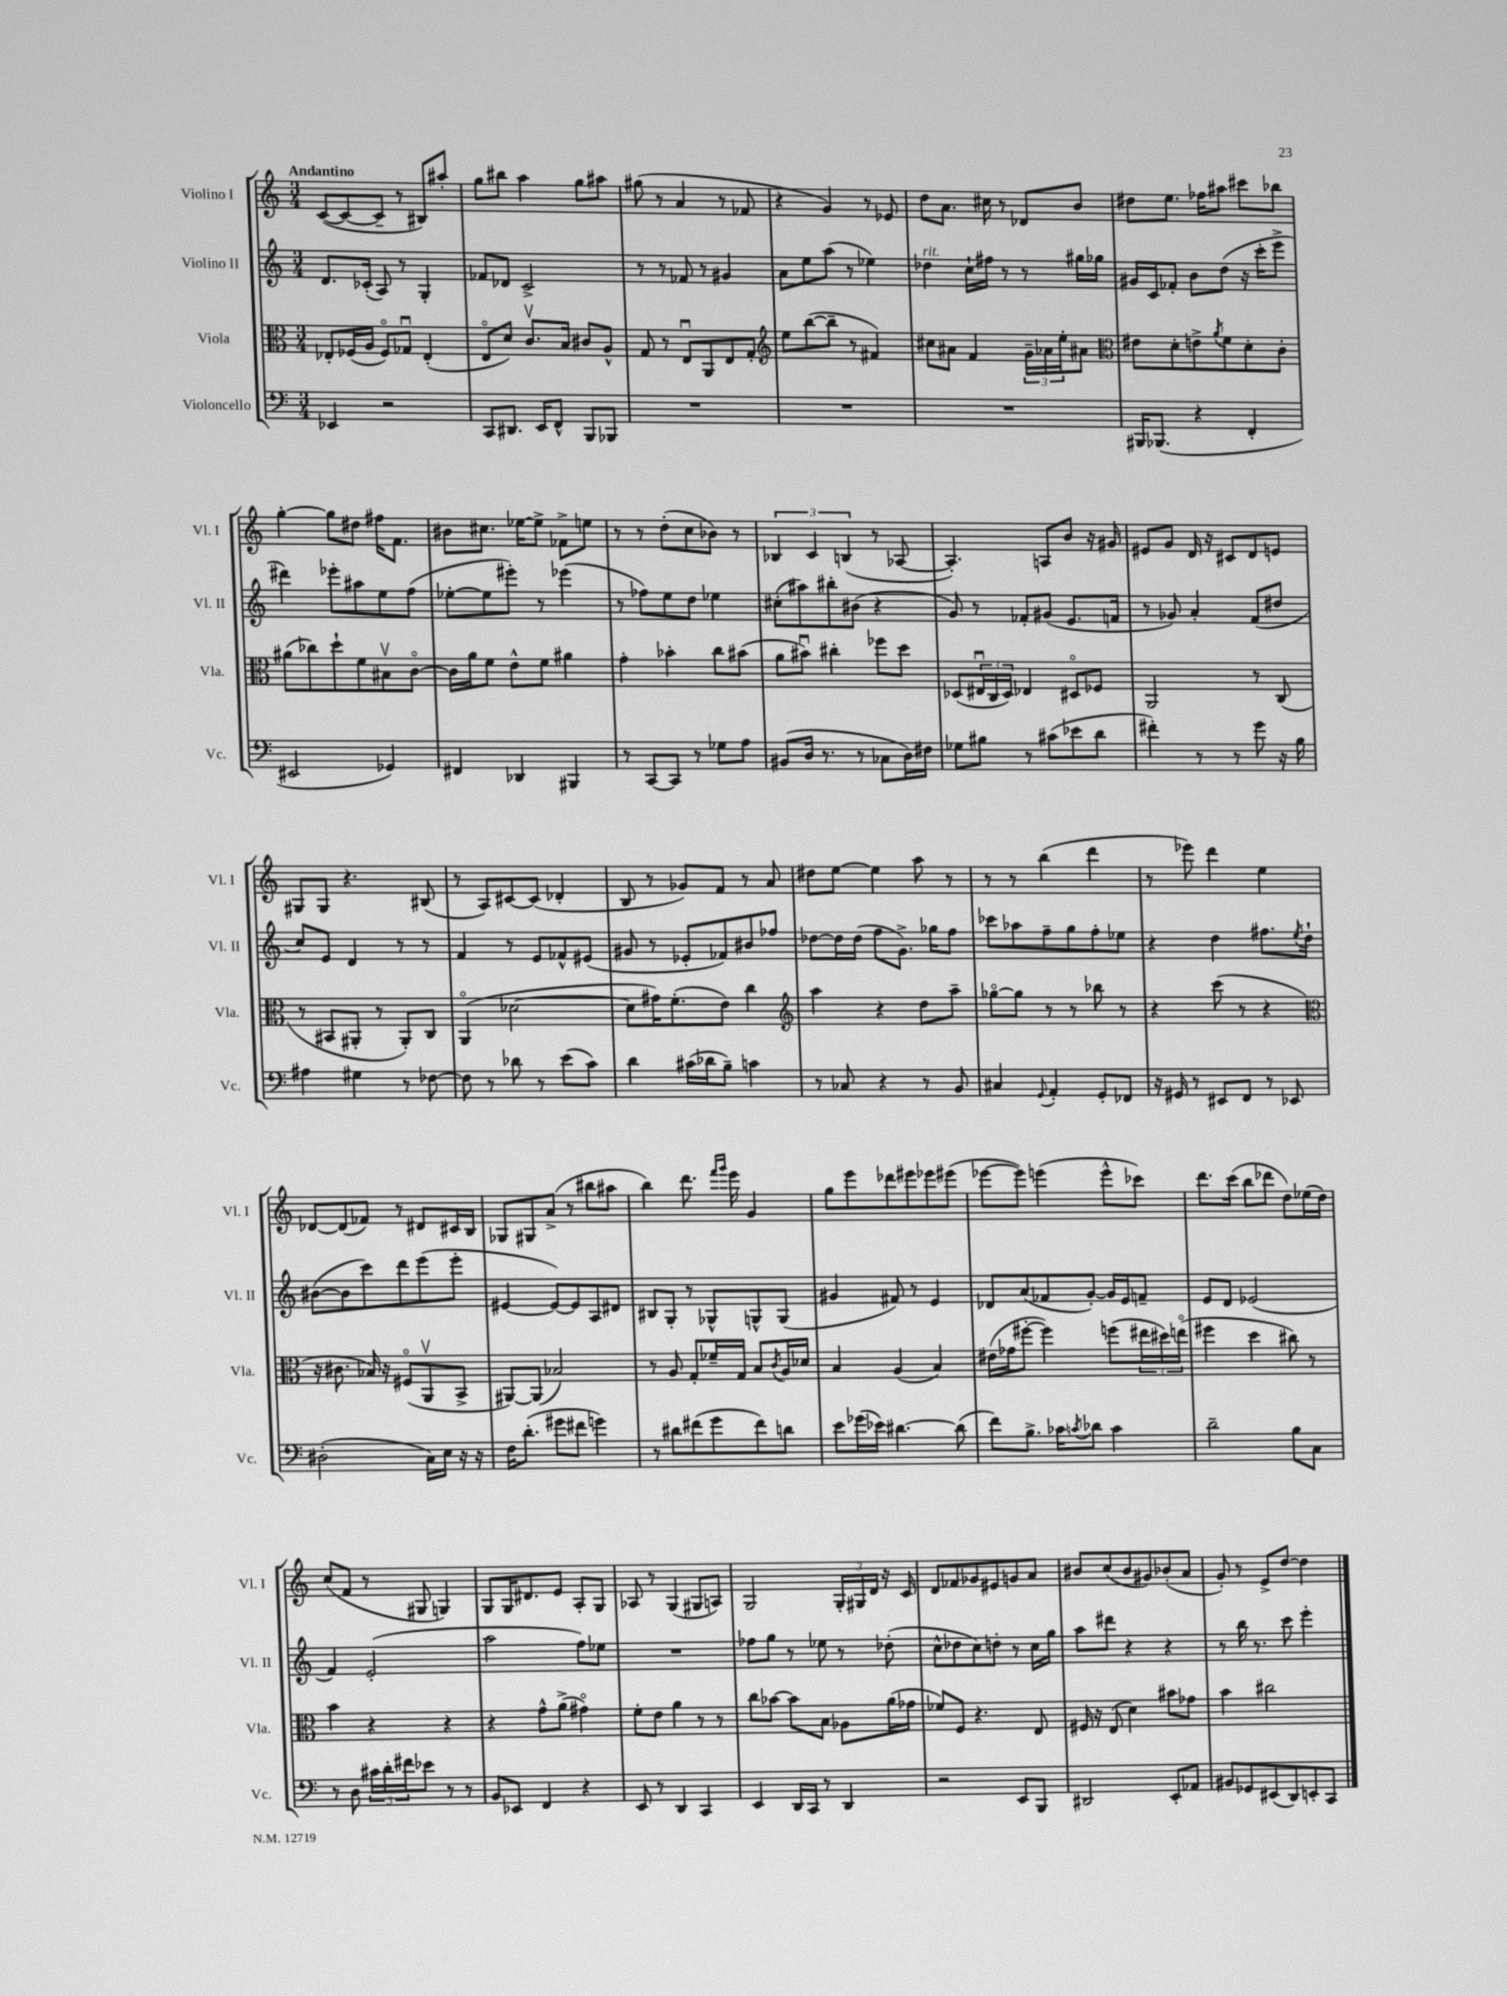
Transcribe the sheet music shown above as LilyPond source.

<<
\new StaffGroup <<
\new Staff = "s0" \with { instrumentName = "Violino I" shortInstrumentName = "Vl. I" } {
    \clef treble \key c \major \numericTimeSignature \time 3/4 \tempo "Andantino"
    c'8~( c'8~ c'8-- r8 bis8) ais''8-. |
    g''8 bis''8 a''4 g''8 ais''8 |
    gis''8( r8 a'4 r8 fes'8 |
    r4 g'4) r8 ees'8 |
    d''8 a'8. cis''16 r8 des'8 b'8 |
    dis''8 e''8. fes''16 ais''8 cis'''8 bes''8 |
    g''4~-. g''8 dis''8 fis''16 f'8. |
    bis'8 cis''8. ees''16~ ees''8-> fes'8-> e''8 |
    r8 r8 d''8-.( c''8 bes'8) r8 |
    \tuplet 3/2 { bes4 c'4 b4( } r8 aes8~ |
    aes4.-.) a8 b'8 r16 gis'16 |
    eis'8 g'8 d'16 r16 cis'8 d'8 e'8 |
    gis8 gis8 r4. bis8( |
    r8 a8) cis'8~ cis'8( des'4-. |
    b8 r8 ges'8) f'8 r8 a'8 |
    dis''8 e''8~ e''4 a''8 r8 |
    r8 r8 b''4( d'''4 |
    r8 ees'''8) d'''4 e''4 |
    des'8~ des'8( fes'8) r8 dis'8 cis'16 b16 |
    ges8 gis8 a'8->( r8 bis''8 ais''8 |
    b''4) d'''8. \grace { f'''16 g'''16 } e'''16 g'4 |
    g''8 e'''8 des'''8 eis'''8 ees'''8 eis'''8( |
    ees'''8~ ees'''8) e'''4( e'''8-^ ces'''8) |
    d'''8. c'''16( b''8 des'''8 d''8) ees''16( d''16) |
    c''8( f'8 r8 gis8 g4) |
    g8 g16 dis'8. e'8 a8-. g8 |
    aes8 r8 g4( gis8 a8) |
    g2 \tuplet 3/2 { g16-. gis16 d'16 } r16 c'16 |
    d'8 fes'8 ges'8 eis'8 g'8 a'8 |
    bis'8 c''8( bis'8 gis'8) bes'8-.( a'8 |
    g'8-.) r8 e'8-> d''8~ d''4 \bar "|." |
}
\new Staff = "s1" \with { instrumentName = "Violino II" shortInstrumentName = "Vl. II" } {
    \clef treble \key c \major \numericTimeSignature \time 3/4
    d'8. ces'16-.( a8) r8 g4-. |
    fes'8 des'8 c'2-> |
    r8 r8 fes'8 r8 gis'4 |
    a'8 e''8 a''8( r8 ees''4) |
    des''4^\markup { \italic "rit." } c''16-! fis''16 r8 r8 gis''16 ges''16 |
    gis'16 c'16 fes'8-. b'8 d''8( r16 c'''16-. e'''8-> |
    dis'''4) ees'''8-. ais''8 e''8 f''8( |
    ees''8~-. ees''8 eis'''8-.) r8 ees'''4( |
    r8 fes''8) e''8 d''8 ees''4 |
    cis''8-.( ais''8) bis''8-. bis'8( r4 |
    g'8) r8 fes'8-. gis'8( e'8. f'16 |
    r8 ges'8) a'4-. f'8( dis''8 |
    c''8) e'8 d'4 r8 r8 |
    f'4 r8 e'8 fes'8-^ eis'8( |
    gis'8 r8 ees'8-. fes'8) bis'8 fes''8 |
    des''8~ des''16 des''16( f''8 g'8.->) ges''16 f''8 |
    ces'''8 aes''8 f''8-- g''8 f''8-. ees''8 |
    r4 d''4 fis''8. \acciaccatura { e''8 } d''16-! |
    bis'8~( bis'8 c'''8) d'''8 e'''8( e'''8-. |
    eis'4~ eis'8~) eis'8 a8 dis'8 |
    bis8 g8-. r8 ges8-^ g8-^ g8( |
    gis'4 fis'8) r8 e'4 |
    des'8 a'8( fes'8 g'8~-.) g'16 e'16 f'8-- |
    e'8 d'8 ees'2( |
    f'4) e'2-.( |
    a''2 f''8) ees''8 |
    R2. |
    fes''8 g''8 r8 ees''8 r8 des''8-.( |
    c''8-^ des''8 c''8) d''8-. r8 c''16 g''16 |
    a''8 dis'''8 r4 r4 |
    r8 b''16 r8. c'''8 e'''4-. \bar "|." |
}
\new Staff = "s2" \with { instrumentName = "Viola" shortInstrumentName = "Vla." } {
    \clef alto \key c \major \numericTimeSignature \time 3/4
    ees8-. fes16( a16 fes8\flageolet) ges8\downbow ees4-.( |
    e8\flageolet d'8) c'8.\upbow b16 cis'8 a8-^ |
    g8 r8 e8\downbow a,8 e8 g8-. |
    \clef treble e''8 b''8~( b''8-- r8 fis'4) |
    cis''8 ais'8 f'4 \tuplet 3/2 { g'16-- aes'16 e''16-. } ais'8 |
    \clef alto eis'8 d'8-. e'8-> \acciaccatura { a'8 } f'8 d'8-. c'8-. |
    ais'8( ces''8) d''8-! f'8 bis8\upbow c'8~\flageolet |
    c'16 a'16 f'8 e'8-^ f'8 ais'4 |
    g'4-. bes'4-. c''8 bis'8( |
    a'8 bis'8\downbow) cis''4-. fes''8 d''8 |
    des8( \tuplet 3/2 { eis16\downbow c16 des16) } ees4 dis8\flageolet fes8 |
    a,2 r8 c8( |
    r8 bis,8 ais,8-. r8 ais,8-.) c8 |
    a,4\flageolet( des'2~ |
    des'8 gis'16) f'8.-.( e'8) c''4 |
    \clef treble a''4 r4 d''8 a''8-- |
    ges''8~\flageolet ges''8 r8 r8 bes''8 r8 |
    r4 c'''8( r8 r4 |
    \clef alto r16 cis'8. bes16) r16 fis8\flageolet( a,8\upbow b,8-> |
    ais,8~) ais,8( bes2) |
    r8 a8 g8-. fes'16-- g16 b8 \acciaccatura { c'8 } a16 des'16 |
    b4 a4( b4) |
    eis'16( ges'16 fis''8~-. fis''4) f''8( \tuplet 3/2 { eis''16 dis''16) e''16\flageolet( } |
    fis''4 d''4 cis''8) r8 |
    b'4 r4 r4 |
    r4 g'8-^ a'8->( gis'4\flageolet) |
    f'8-. e'8 a'4 r8 r8 |
    c''8 bes'8~ bes'8 b8 aes8 a'16( ges'16 |
    fes'8) f8 r4. e8 |
    fis16 r16 e8( d'4) bis'8 ges'8 |
    b'4 cis''2 \bar "|." |
}
\new Staff = "s3" \with { instrumentName = "Violoncello" shortInstrumentName = "Vc." } {
    \clef bass \key c \major \numericTimeSignature \time 3/4
    ees,4 r2 |
    c,8 dis,8. e,16 f,8-^ b,,8 bes,,8 |
    R2. |
    R2. |
    R2. |
    bis,,16 bes,,8.( r4 f,4-. |
    eis,2 ges,4) |
    fis,4 des,4 bis,,4 |
    r8 c,8~ c,8 r8 ges8 a8 |
    bis,8( d16 r8. r8 ces8 d16) fis16 |
    ges8 bis8 r8 cis'8( ees'8 d'8 |
    fis'4-.) r8 r8 g'8 r16 b16 |
    ais4 gis4 r8 fes8~ |
    fes8 r8 des'8 r8 e'8( c'8) |
    d'4 cis'16( des'16 b8--) c'4 |
    r8 ces8 r4 r8 b,8 |
    cis4 \appoggiatura { g,8 } a,4-. g,8-. fes,8 |
    r16 gis,16 r8 eis,8 f,8 r8 ees,8 |
    dis2-.( c16) e16 r16 r16 |
    f16 d'8.-.( gis'8 fis'8 g'4) |
    r8 dis'8 fis'8( g'8 fis'8) d'8 |
    e'8 ges'16( ees'16) dis'4.~ dis'8( |
    f'8) b8.-> ces'16 \acciaccatura { c'8 } des'8 c'4 |
    d'2-- b8 c8 |
    r8 d8 \tuplet 3/2 { cis'16 d'16-. fis'16 } ees'8 r8 r8 |
    b,8 ees,8 f,4 r4 |
    e,8 r8 d,4 c,4 |
    e,4 d,16 c,16 r8 d,4 |
    r2 e,8 b,,8 |
    dis,2 e,8-. aes,8 |
    bis,8 ges,8 eis,8( d,8) e,8-. c,8 \bar "|." |
}
>>
>>
\layout { \context { \Score \remove "Bar_number_engraver" } }
